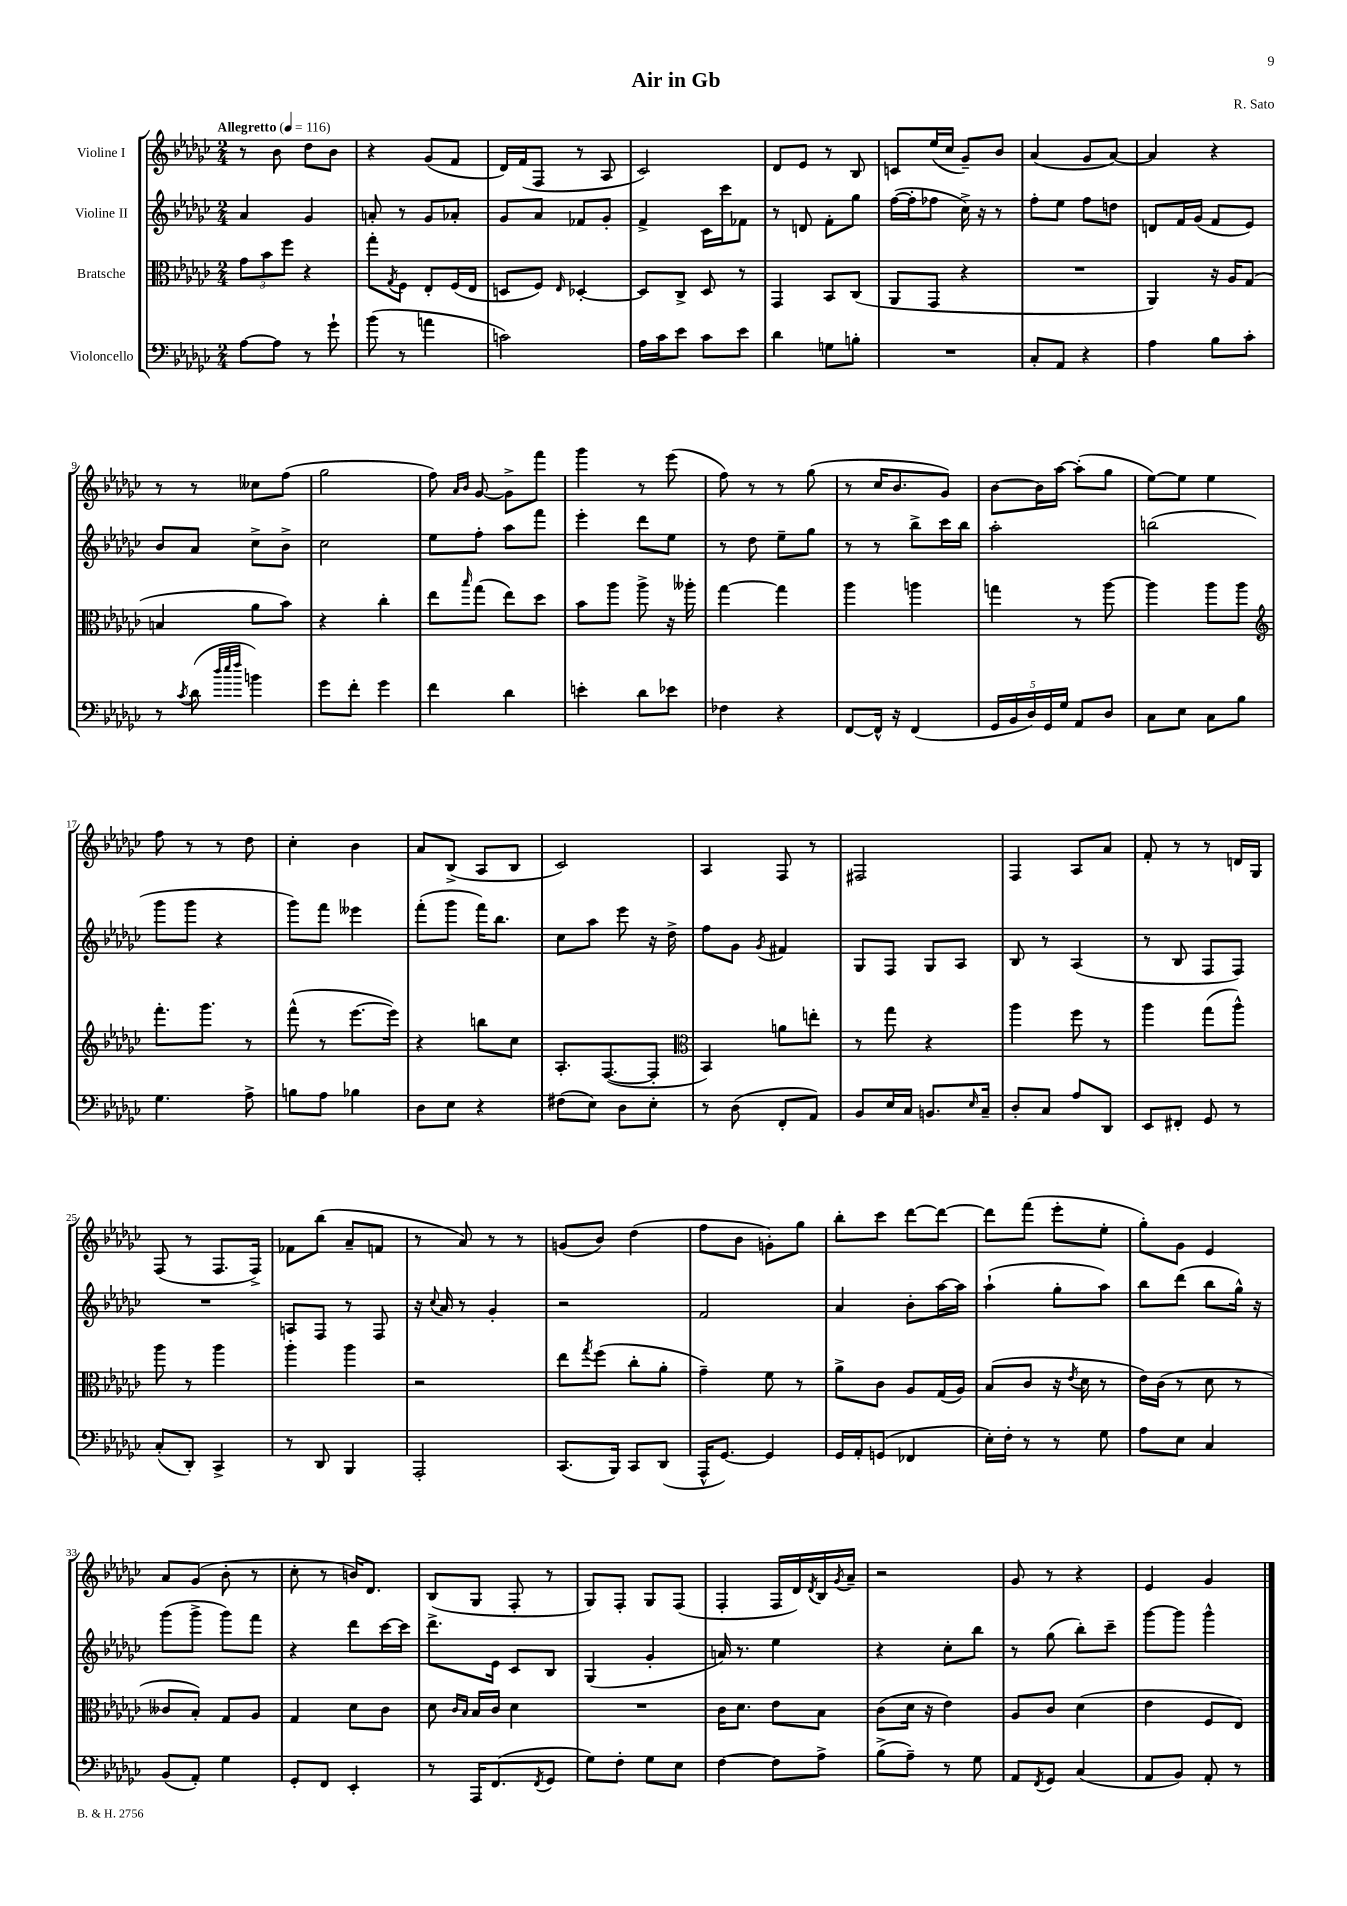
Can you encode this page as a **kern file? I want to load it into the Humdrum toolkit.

**kern	**kern	**kern	**kern
*part4	*part3	*part2	*part1
*staff4	*staff3	*staff2	*staff1
*I"Violoncello	*I"Bratsche	*I"Violine II	*I"Violine I
*clefF4	*clefC3	*clefG2	*clefG2
*k[b-e-a-d-g-c-]	*k[b-e-a-d-g-c-]	*k[b-e-a-d-g-c-]	*k[b-e-a-d-g-c-]
*M2/4	*M2/4	*M2/4	*M2/4
*MM116	*MM116	*MM116	*MM116
=1	=1	=1	=1
!	!	!	!LO:TX:a:B:t=Allegretto
[8A-\L	12g-\L	4a-/	8r
.	12b-\	.	.
8A-\J]	.	.	8b-\
.	12ff\J	.	.
8r	4r	4g-/	8dd-\L
8g-`\	.	.	8b-\J
=2	=2	=2	=2
(8b-\	8gg-'\L	8an'/	4r
.	8qG-/	.	.
8r	8F\J	8r	.
4an\	8E-'/L	8g-/L	(8g-/L
.	(16F/L	8a-X'/J	8f/J
.	16E-/JJ	.	.
=3	=3	=3	=3
2cn\)	8Dn/L	8g-/L	16d-/LL)
.	.	.	(16f/J
.	8F/J)	8a-/J	8F/J
.	16qqE-/	.	.
.	[4D-X'/	8f-X/L	8r
.	.	8g-'/J	8A-/
=4	=4	=4	=4
16A-\LL	8D-/L]	4f^/	2c-/)
16c-\J	.	.	.
8e-\J	8C-^/J	.	.
8c-\L	8D-/	16c-\LL	.
.	.	16ccc-\J	.
8e-\J	8r	8f-X\J	.
=5	=5	=5	=5
4d-\	4GG-/	8r	8d-/L
.	.	8dn/	8e-/J
8Gn\L	8BB-/L	8f'\L	8r
8Bn'\J	(8C-/J	8gg-\J	8B-/
=6	=6	=6	=6
2r	8AA-/L	([16ff\LL	8cn/L
.	.	16ff'\J]	.
.	8GG-/J	8ff-X\J	(16ee-/L
.	.	.	16cc-/JJ
.	4r	16cc-^\)	8g-~/L)
.	.	16r	.
.	.	8r	8b-/J
=7	=7	=7	=7
8C-'/L	2r	8ff'\L	(4a-/
8AA-/J	.	8ee-\J	.
4r	.	8ff\L	8g-/L
.	.	8ddn\J	[8a-/J)
=8	=8	=8	=8
4A-\	4AA-/)	8dn/L	4a-/]
.	.	16f/L	.
.	.	(16g-/JJ	.
8B-\L	16r	8f/L	4r
.	16A-/KL	.	.
8c-'\J	(8G-/J	8e-/J)	.
!!LO:LB:g=z
=9	=9	=9	=9
8r	4Bn/	8b-/L	8r
8qc-/	.	.	.
(8d-\	.	8a-/J	8r
32qqdd-/LLL	.	.	.
32qqee-/	.	.	.
32qqff/JJJ	.	.	.
4bn\)	8a-\L	8cc-^\L	8cc--X\L
.	8b-\J)	8b-^\J	(8ff\J
=10	=10	=10	=10
8g-\L	4r	2cc-\	2gg-\
8f'\J	.	.	.
4g-\	4cc-'\	.	.
=11	=11	=11	=11
4f\	8ee-\L	8ee-\L	8ff\)
.	.	.	16qqa-/LL
.	16qqbb-/	.	16qqb-/JJ
.	(8gg-\J	8ff'\J	[8g-/
4d-\	8ee-\L)	8aa-\L	8g-^\L]
.	8dd-\J	8fff\J	8fff\J
=12	=12	=12	=12
4en'\	8b-\L	4eee-'\	4ggg-\
.	8aa-\J	.	.
8d-\L	8aa-^\	8ddd-\L	8r
8e-X\J	16r	8ee-\J	(8eee-\
.	16aa--X'\	.	.
=13	=13	=13	=13
4F-X\	[4gg-\	8r	8ff\)
.	.	8dd-\	8r
4r	4gg-\]	8ee-~\L	8r
.	.	8gg-\J	(8gg-\
=14	=14	=14	=14
[8FF/L	4aa-\	8r	8r
16FF^^/Jk]	.	8r	16cc-/KL
16r	.	.	8.b-/
(4FF/	4aan\	8bb-^\L	.
.	.	16ccc-\L	8g-/J)
.	.	16bb-\JJ	.
=15	=15	=15	=15
20GG-/LL	4ggn\	2aa-'\	[8b-\L
20BB-/	.	.	.
20D-/)	.	.	.
.	.	.	16b-\L]
20GG-/	.	.	.
.	.	.	[16aa-\JJ
20G-/JJ	.	.	.
8AA-/L	8r	.	(8aa-'\L]
8D-/J	[8aa-\	.	8gg-\J
=16	=16	=16	=16
8C-\L	4aa-\]	(2bbn\	[8ee-\L)
8E-\J	.	.	8ee-\J]
8C-\L	8aa-\L	.	4ee-\
8B-\J	8aa-\J	.	.
!!LO:LB:g=z
=17	=17	=17	=17
*	*clefG2	*	*
4.G-\	8.fff'\L	8ggg-\L	8ff\
.	.	8ggg-\J	8r
.	8.ggg-\J	.	.
.	.	4r	8r
8A-^\	8r	.	8dd-\
=18	=18	=18	=18
8Bn\L	(8fff^^\	8ggg-\L)	4cc-'\
8A-\J	8r	8fff\J	.
4B-X\	[8.eee-\L	4eee--X\	4b-\
.	16eee-\Jk])	.	.
=19	=19	=19	=19
8D-\L	4r	(8fff'\L	8a-/L
8E-\J	.	8ggg-\J	(8B-^/J
4r	8bbn\L	16fff\KL)	8A-/L
.	.	8.bb-\J	.
.	8cc-\J	.	8B-/J
=20	=20	=20	=20
(8F#X\L	8.A-'/L	8cc-\L	2c-/)
8E-\J)	.	8aa-\J	.
.	([8.F/	.	.
8D-\L	.	8eee-\	.
8E-'\J	8F'/J]	16r	.
.	.	16dd-^\	.
=21	=21	=21	=21
*	*clefC3	*	*
8r	4BB-/)	8ff\L	4A-/
(8D-\	.	8g-\J	.
.	.	8qg-/	.
8FF'/L	8an\L	4f#X/	8F/
8AA-/J)	8een'\J	.	8r
=22	=22	=22	=22
8BB-/L	8r	8G-/L	2F#X/
16E-/L	8gg-\	8F/J	.
16C-/JJ	.	.	.
8.BBn/L	4r	8G-/L	.
.	.	8A-/J	.
16qqE-/	.	.	.
16C-~/Jk	.	.	.
=23	=23	=23	=23
8D-'/L	4aa-\	8B-/	4F/
8C-/J	.	8r	.
8A-/L	8ff\	(4A-/	8A-/L
8DD-/J	8r	.	8a-/J
=24	=24	=24	=24
8EE-/L	4aa-\	8r	8f'/
8FF#X'/J	.	8B-/	8r
8GG-/	(8gg-\L	8F/L	8r
8r	8aa-^^\J)	8F/J)	16dn/LL
.	.	.	16G-/JJ
!!LO:LB:g=z
=25	=25	=25	=25
(8C-'/L	8aa-\	2r	(8F/
8DD-'/J)	8r	.	8r
4CC-^/	4aa-\	.	8.F/L
.	.	.	16F^/Jk)
=26	=26	=26	=26
8r	4aa-'\	8An/L	8f-X\L
8DD-/	.	8F/J	(8bb-\J
4BBB-/	4aa-\	8r	8a-~/L
.	.	8F/	8fn/J
=27	=27	=27	=27
2AAA-'/	2r	16r	8r
.	.	8qqcc-/	.
.	.	16a-/	.
.	.	8r	8a-/)
.	.	4g-'/	8r
.	.	.	8r
=28	=28	=28	=28
(8.CC-/L	8ee-\L	2r	(8gn/L
.	8qgg-/	.	.
.	(8ff\J	.	8b-/J)
16BBB-/Jk)	.	.	.
8CC-/L	8cc-'\L	.	(4dd-\
(8DD-/J	8a-'\J	.	.
=29	=29	=29	=29
16AAA-^^/KL	4g-~\)	2f/	8ff\L
[8.GG-/J)	.	.	.
.	.	.	8b-\J
4GG-/]	8f\	.	8gn'\L)
.	8r	.	8gg-\J
=30	=30	=30	=30
16GG-/LL	8a-^\L	4a-/	8bb-'\L
16AA-'/J	.	.	.
(8GGn/J	8c-\J	.	8ccc-\J
4FF-X/	8A-/L	8b-'\L	[8ddd-\L
.	(16G-/L	[16aa-\L	8ddd-\J_
.	16A-/JJ)	16aa-\JJ]	.
=31	=31	=31	=31
16E-'\LL)	(8B-/L	(4aa-`\	8ddd-\L]
16F'\JJ	.	.	.
8r	8c-/J	.	(8fff\J
8r	16r	8gg-'\L	8eee-'\L
.	8qe-/	.	.
.	16d-\	.	.
8G-\	8r	8aa-\J)	8ee-'\J
=32	=32	=32	=32
8A-\L	16e-\LL)	8bb-\L	8gg-'\L)
.	(16c-\JJ	.	.
8E-\J	8r	(8ddd-\J	8g-\J
4C-/	8d-\	8bb-\L	4e-/
.	8r	16gg-^^\Jk)	.
.	.	16r	.
!!LO:LB:g=z
=33	=33	=33	=33
(8BB-/L	8c--X/L	(8ggg-\L	8a-/L
8AA-'/J)	8B-'/J)	8ggg-^\J	(8g-/J
4G-\	8G-/L	8ggg-\L)	8b-'\
.	8A-/J	8fff\J	8r
=34	=34	=34	=34
8GG-'/L	4G-/	4r	8cc-'\
8FF/J	.	.	8r
4EE-'/	8d-\L	8ddd-\L	16bn/KL)
.	.	.	8.d-/J
.	8c-\J	[16ccc-\L	.
.	.	16ccc-\JJ]	.
=35	=35	=35	=35
8r	8d-\	8.ddd-^\L	(8B-/L
.	16qqc-/LL	.	.
.	16qqB-/JJ	.	.
16AAA-/KL	16B-/LL	.	8G-/J
(8.FF/	16c-/JJ	16e-\Jk	.
.	4d-\	8c-/L	8F'/
8qFF/	.	.	.
8GG-/J	.	8B-/J	8r
=36	=36	=36	=36
8G-\L)	2r	(4G-/	8G-/L)
8F'\J	.	.	8F'/J
8G-\L	.	4g-'/	8G-/L
8E-\J	.	.	(8F/J
=37	=37	=37	=37
[4F\	16c-\KL	16an/)	4F'/
.	8.d-\J	8.r	.
8F\L]	8e-\L	4ee-\	16F/LL
.	.	.	16d-/)
.	.	.	8qd-/
8A-^\J	8B-\J	.	16B-/
.	.	.	8qg-/
.	.	.	16a-~/JJ
=38	=38	=38	=38
(8B-^\L	(8c-\L	4r	2r
8A-~\J)	16d-\Jk	.	.
.	16r	.	.
8r	4e-\)	8cc-'\L	.
8G-\	.	8bb-\J	.
=39	=39	=39	=39
8AA-/L	8A-/L	8r	8g-/
8qFF/	.	.	.
8GG-/J	8c-/J	(8gg-\	8r
(4C-/	(4d-\	8bb-'\L)	4r
.	.	8ccc-~\J	.
=40	=40	=40	=40
8AA-/L	4e-\	[8ggg-\L	4e-/
8BB-/J)	.	8ggg-\J]	.
8AA-'/	8F/L	4ggg-^^\	4g-/
8r	8E-/J)	.	.
==	==	==	==
*-	*-	*-	*-
